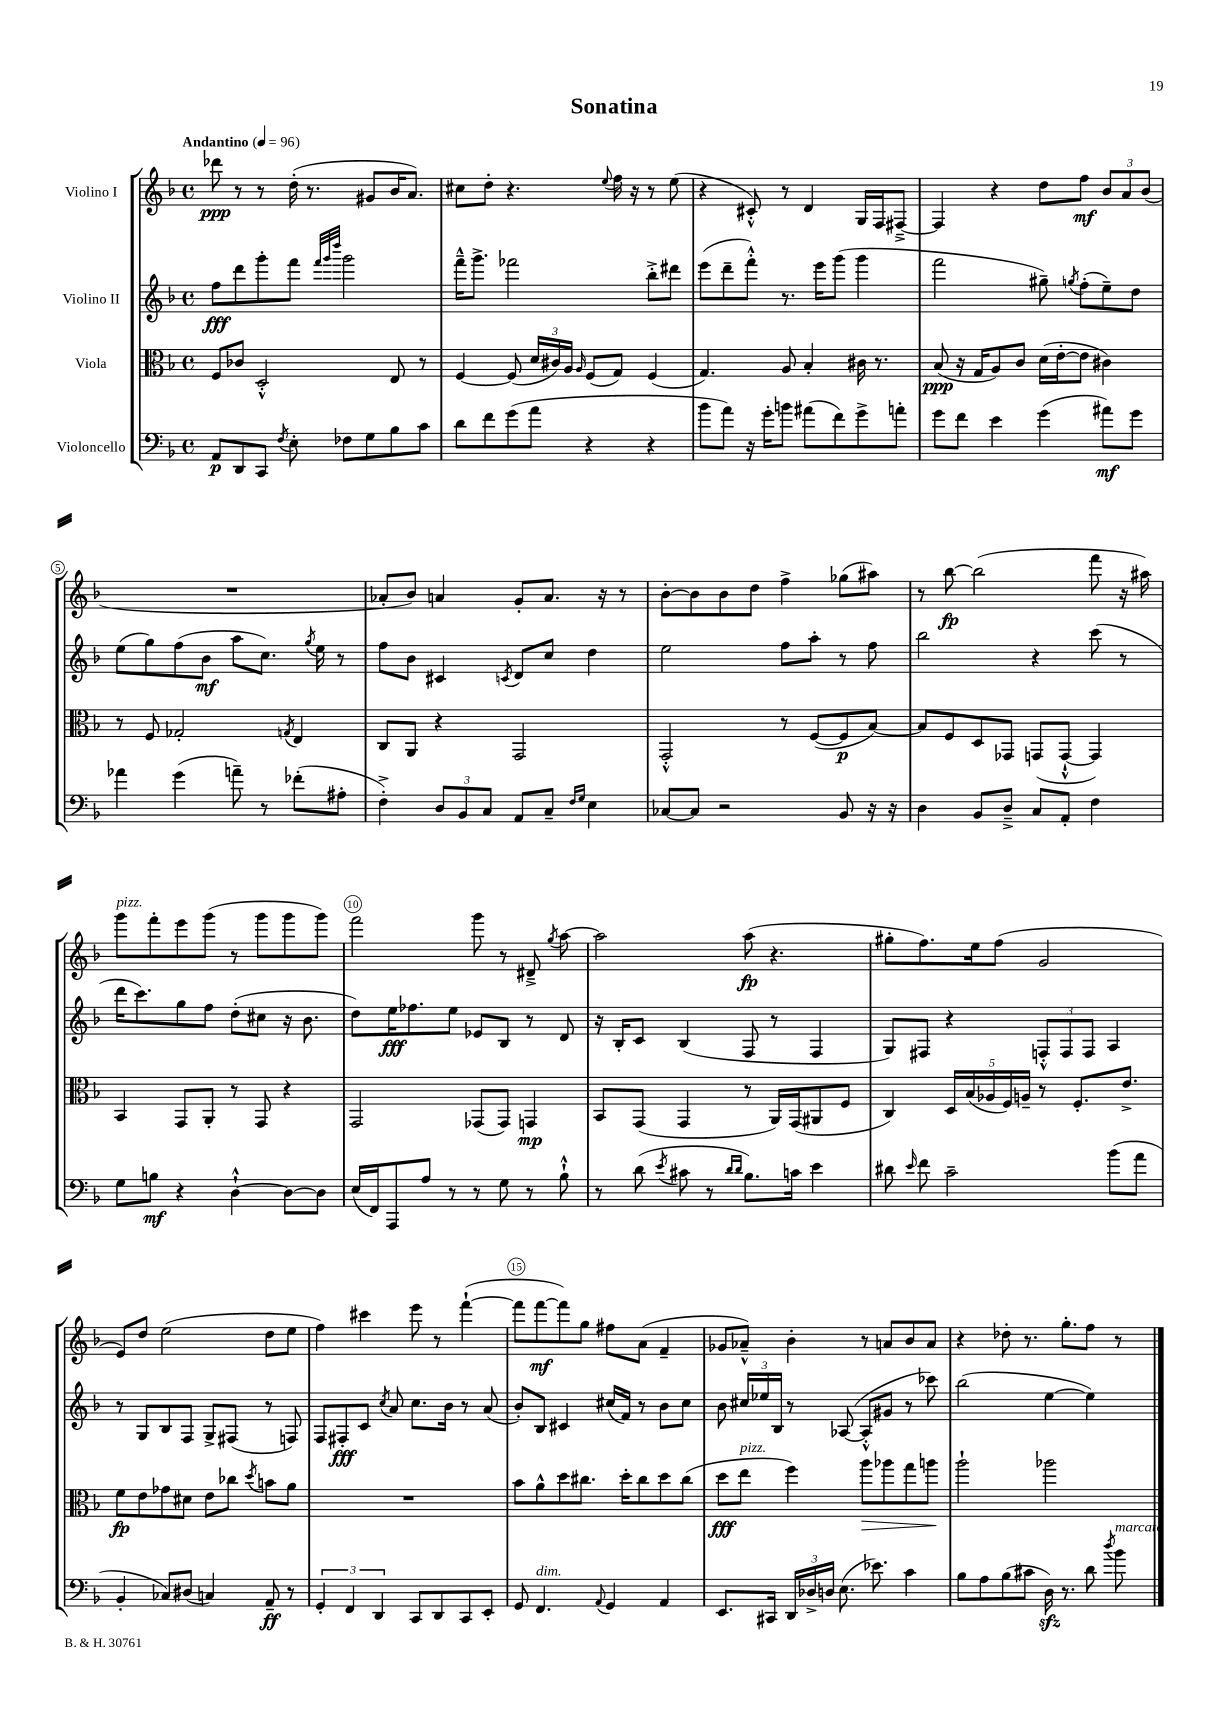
\header { title = "Sonatina" }
<<
\new StaffGroup <<
\new Staff = "s0" \with { instrumentName = "Violino I" } {
    \clef treble \key f \major \defaultTimeSignature \time 4/4 \tempo "Andantino" 4 = 96
    \autoBeamOff des'''8\ppp r8 r8 d''16-.( r8. gis'8[ bes'16 a'8.]) |
    cis''8[ d''8]-. r4. \appoggiatura { e''8 } f''16 r16 r8 e''8( |
    r4 cis'8-.-^) r8 d'4 g16[ f16 fis8]~---> |
    fis4 r4 d''8[ f''8]\mf \tuplet 3/2 { bes'8[ a'8 bes'8]( } |
    R1 |
    aes'8[-. bes'8]) a'4 g'8[-. a'8.] r16 r8 |
    bes'8[~-. bes'8 bes'8 d''8] f''4-> ges''8[( ais''8]) |
    r8 bes''8~\fp bes''2( f'''8 r16 ais''16) |
    g'''8[^\markup { \italic "pizz." } f'''8-. e'''8 g'''8]( r8 g'''8[ g'''8 g'''8]) |
    f'''2 g'''8 r8 dis'8---> \acciaccatura { g''8 } a''8~ |
    a''2 a''8\fp( r4. |
    gis''8[-. f''8.) e''16 f''8]( g'2 |
    e'8[) d''8] e''2( d''8[ e''8] |
    f''4) cis'''4 e'''8 r8 f'''4~-!( |
    f'''8[ f'''8~\mf f'''8) g''8] fis''8[ a'8]( f'4-- |
    ges'8[ aes'8]---^) bes'4-. r8 a'8[ bes'8 a'8] |
    r4 des''8-. r8. g''8.[-. f''8] r8 \bar "|." |
}
\new Staff = "s1" \with { instrumentName = "Violino II" } {
    \clef treble \key f \major \defaultTimeSignature \time 4/4
    \autoBeamOff f''8[\fff d'''8 g'''8-. f'''8] \grace { f'''32[ g'''32 d''''32] } g'''2 |
    f'''16[---^ g'''8.]-> fes'''2 bes''8[-.-> dis'''8] |
    e'''8[( d'''8-- f'''8]-.-^) r8. e'''16[ g'''8]( g'''4 |
    f'''2 gis''8--) \acciaccatura { g''8 } f''8[-.( e''8--) d''8] |
    e''8[( g''8) f''8( bes'8]\mf a''8[ c''8.]) \acciaccatura { g''8 } e''16 r8 |
    f''8[ bes'8] cis'4 \acciaccatura { c'8 } d'8[ c''8] d''4 |
    e''2 f''8[ a''8]-. r8 f''8 |
    bes''2 r4 c'''8( r8 |
    d'''16[ c'''8.) g''8 f''8] d''8[-.( cis''8] r16 bes'8. |
    d''8[) e''16\fff fes''8. e''8] ees'8[ bes8] r8 d'8 |
    r16 bes16[-. c'8] bes4( f8 r8 f4 |
    g8[) fis8] r4 \tuplet 3/2 { f8[-.-^ f8 f8] } a4 |
    r8 g8[ bes8 f8] g8[-> fis8]( r8 f8) |
    f8[ fis8-.\fff c'8] \acciaccatura { c''8 } a'8 c''8.[ bes'16] r8 a'8( |
    bes'8[-.) bes8] cis'4 cis''16[( f'16]) r8 bes'8[ cis''8] |
    bes'8 \tuplet 3/2 { cis''16[ ees''16 bes16] } r8 aes8~( aes8[-.-^ gis'8] r8 ces'''8) |
    bes''2( e''4~ e''4) \bar "|." |
}
\new Staff = "s2" \with { instrumentName = "Viola" } {
    \clef alto \key f \major \defaultTimeSignature \time 4/4
    \autoBeamOff f8[ ces'8] d2-.-^ e8 r8 |
    f4~ f8( \tuplet 3/2 { d'16[ cis'16) a16] } \grace { a16 } f8[( g8]) f4( |
    g4.) a8 bes4-. cis'16 r8. |
    bes8\ppp( r16 g16[ a8) c'8] d'16[( e'16~-. e'8] cis'4) |
    r8 f8 ges2-. \acciaccatura { g8 } e4 |
    c8[ a,8] r4 g,2 |
    g,2-.-^ r8 f8[~( f8\p bes8]~) |
    bes8[ f8 d8 ges,8] g,8[( g,8]~-!-^ g,4) |
    bes,4 g,8[ a,8]-. r8 g,8 r4 |
    g,2 ges,8[( ges,8]) g,4\mp |
    bes,8[ g,8]( g,4 r8 a,16[) g,16( ais,8 f8] |
    c4) \tuplet 5/4 { d16[ bes16( aes16 f16) a16]-- } r8 f8.[-. e'8.]-> |
    f'8[\fp e'8 ges'8 dis'8] e'8[ ces''8] \acciaccatura { d''8 } b'8[ a'8] |
    R1 |
    bes'8[ a'8-^ d''8 cis''8.] d''16[-. cis''8 d''8 cis''8]( |
    d''8[\fff e''8]^\markup { \italic "pizz." } f''4) a''8[\> aes''8 g''8 a''8]\! |
    a''2-! aes''2 \bar "|." |
}
\new Staff = "s3" \with { instrumentName = "Violoncello" } {
    \clef bass \key f \major \defaultTimeSignature \time 4/4
    \autoBeamOff a,8[\p d,8 c,8] \acciaccatura { f8 } e8-. fes8[ g8 bes8 c'8] |
    d'8[ f'8 g'8( a'8] r4 r4 |
    bes'8[ a'8]) r16 g'16[-. b'8] ais'8[( f'8) g'8-> a'8]-. |
    g'8[ f'8] e'4 g'4( ais'8[\mf) g'8] |
    aes'4 g'4( a'8--) r8 fes'8[-.( ais8]-. |
    f4-.->) \tuplet 3/2 { d8[ bes,8 c8] } a,8[ c8]-- \grace { f16[ g16] } e4 |
    ces8[~ ces8] r2 bes,8 r16 r16 |
    d4 bes,8[ d8]---> c8[ a,8]-. f4 |
    g8[ b8]\mf r4 d4~-!-^ d8[~ d8] |
    e16[( f,16) a,,8 a8] r8 r8 g8 r8 bes8-!-^ |
    r8 d'8( \acciaccatura { e'8 } cis'8 r8 \grace { d'16[ d'16] } bes8.[) c'16] e'4 |
    dis'8 \grace { e'16 } f'8 c'2-- bes'8[( a'8] |
    bes,4-. ces8[) dis8]( c4) a,8--\ff r8 |
    \tuplet 3/2 { g,4-. f,4 d,4 } c,8[ d,8 c,8 e,8]-. |
    g,8 f,4.^\markup { \italic "dim." } \appoggiatura { a,8 } g,4 a,4 |
    e,8.[ cis,16] \tuplet 3/2 { d,16[ des16-> d16] } e8.( ees'8.) c'4 |
    bes8[ a8 bes8( cis'8] d16\sfz) r8. d'8 \acciaccatura { d''8 } bes'8^\markup { \italic "marcato" } \bar "|." |
}
>>
>>
\layout { \context { \Score \override BarNumber.break-visibility = ##(#f #t #t) barNumberVisibility = #(every-nth-bar-number-visible 5) \override BarNumber.stencil = #(make-stencil-circler 0.1 0.3 ly:text-interface::print) } }
